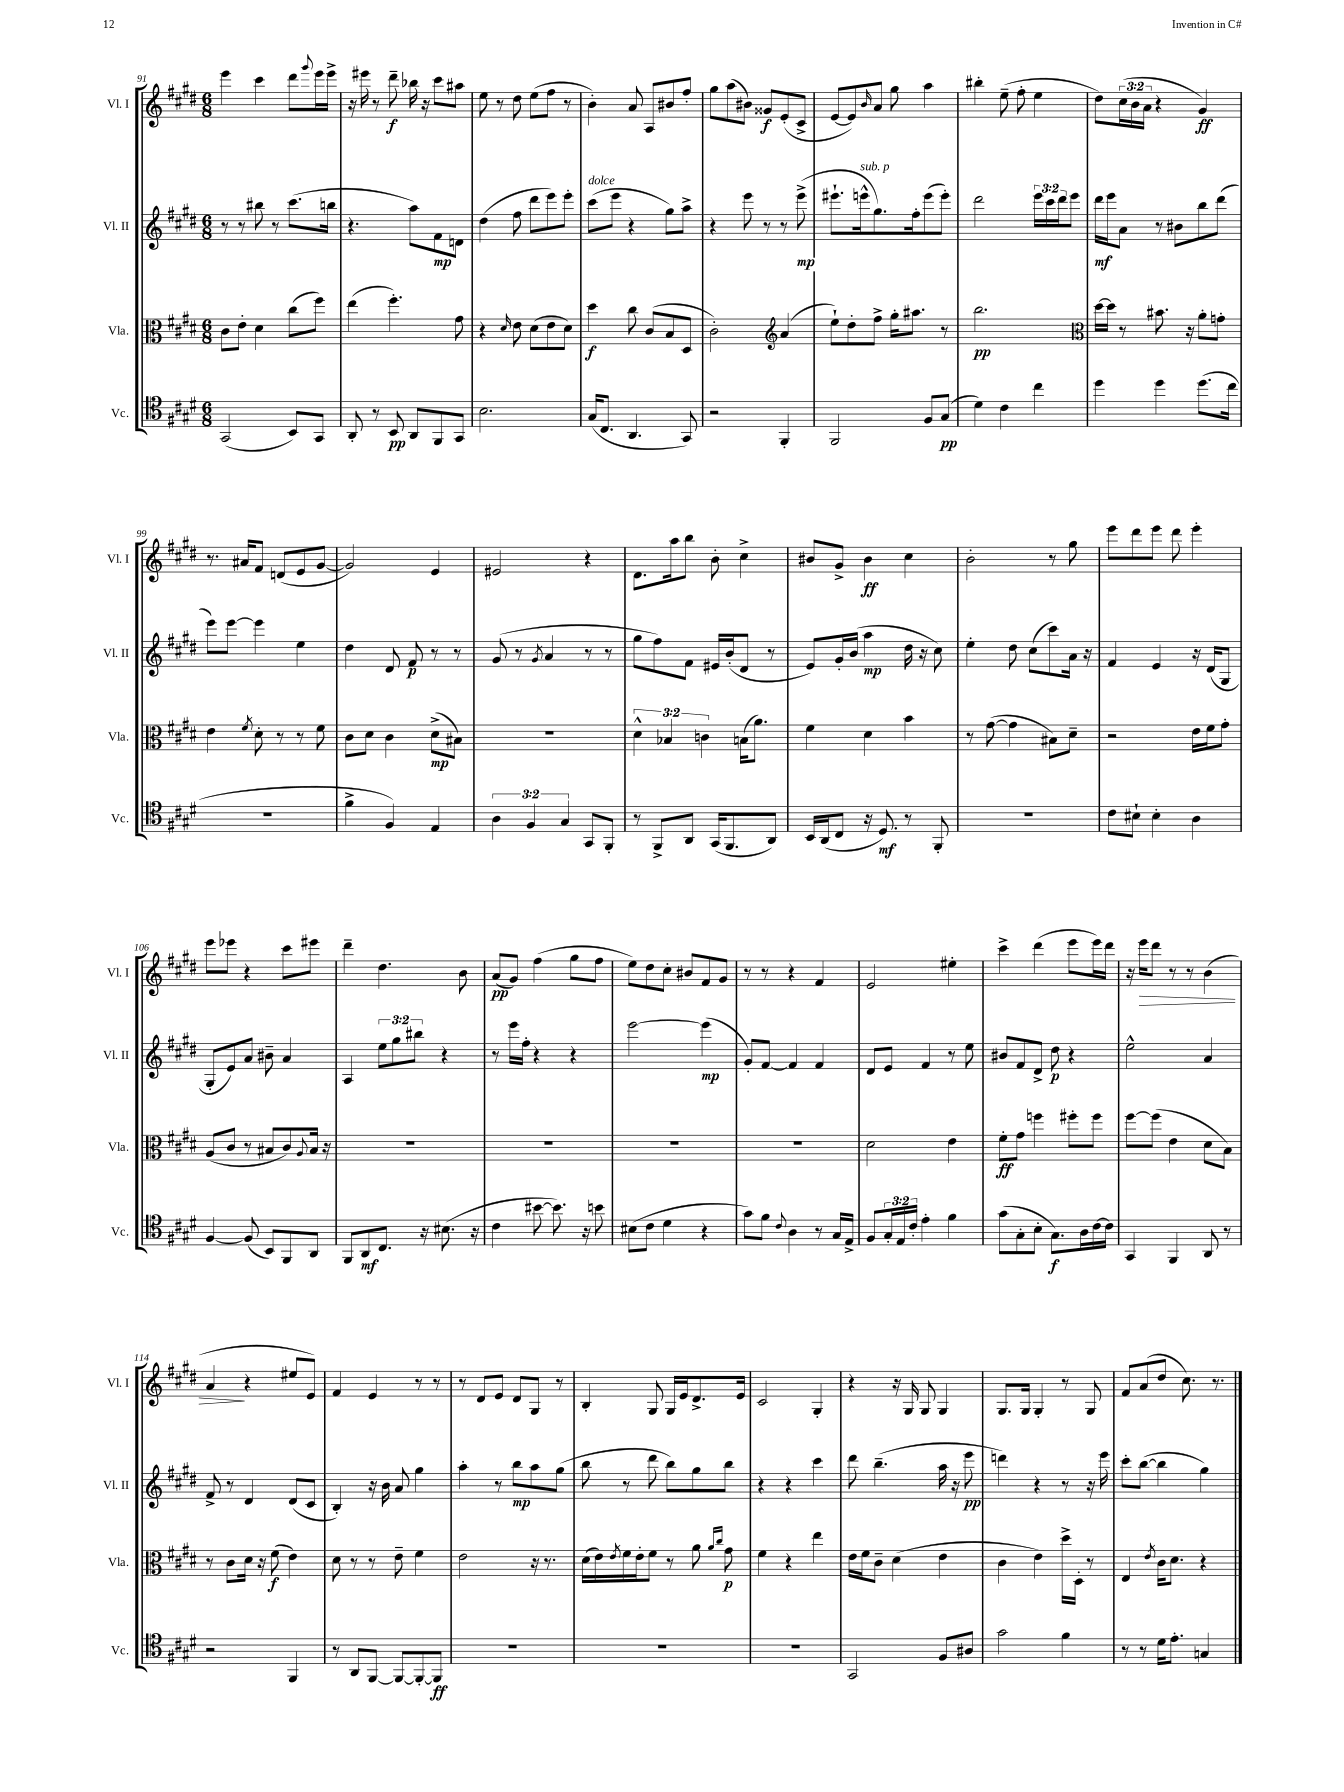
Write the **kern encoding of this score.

**kern	**dynam	**kern	**dynam	**kern	**dynam	**kern	**dynam
*part4	*part4	*part3	*part3	*part2	*part2	*part1	*part1
*staff4	*staff4	*staff3	*staff3	*staff2	*staff2	*staff1	*staff1
*I"Vc.	*	*I"Vla.	*	*I"Vl. II	*	*I"Vl. I	*
*I'Vc.	*	*I'Vla.	*	*I'Vl. II	*	*I'Vl. I	*
*clefC4	*	*clefC3	*	*clefG2	*	*clefG2	*
*k[f#c#g#d#]	*	*k[f#c#g#d#]	*	*k[f#c#g#d#]	*	*k[f#c#g#d#]	*
*M6/8	*	*M6/8	*	*M6/8	*	*M6/8	*
=91	=91	=91	=91	=91	=91	=91	=91
(2GG#/	.	8c#\L	.	8r	.	4eee\	.
.	.	8e'\J	.	8r	.	.	.
.	.	4d#\	.	8bb#X\	.	4ccc#\	.
.	.	.	.	8r	.	.	.
8BB/L)	.	(8cc#\L	.	(8.ccc#\L	.	8ddd#\L	.
.	.	.	.	.	.	8qqggg#/	.
8GG#/J	.	8ff#\J)	.	.	.	16eee\L	.
.	.	.	.	16bbn\Jk	.	16eee^\JJ	.
=92	=92	=92	=92	=92	=92	=92	=92
8AA'/	.	(4ee\	.	4.r	.	16r	.
.	.	.	.	.	.	16eee#X\	.
8r	.	.	.	.	.	8r	.
8BB/	pp	4.ff#'\)	.	.	.	8ddd#~\	f
8AA/L	.	.	.	8aa\L)	.	16bb-X\	.
.	.	.	.	.	.	16r	.
8FF#/	.	.	.	8f#\	mp	8ccc#\L	.
8GG#/J	.	8g#\	.	8dn\J	.	8aa#X\J	.
=93	=93	=93	=93	=93	=93	=93	=93
2.B\	.	4r	.	(4dd#\	.	8ee\	.
.	.	.	.	.	.	8r	.
.	.	16qqd#/	.	.	.	.	.
.	.	8e\	.	8ff#\	.	8dd#\	.
.	.	(8d#\L	.	8ddd#\L	.	(8ee\L	.
.	.	8e\	.	8eee\)	.	8ff#\J	.
.	.	8d#\J)	.	8eee'\J	.	8r	.
=94	=94	=94	=94	=94	=94	=94	=94
!	!	!	!	!LO:TX:a:i:t=dolce	!	!	!
(16G#/KL	.	4dd#\	f	(8ccc#\L	.	4b'\)	.
8.C#/J	.	.	.	.	.	.	.
.	.	.	.	8eee\J	.	.	.
4.AA/	.	8cc#\	.	4r	.	8a/	.
.	.	(8c#/L	.	.	.	8A/L	.
.	.	8B/	.	8gg#\L)	.	8b#X/	.
8GG#/)	.	8D#/J	.	8aa^\J	.	8ff#'/J	.
=95	=95	=95	=95	=95	=95	=95	=95
2r	.	2c#'\)	.	4r	.	8gg#\L	.
.	.	.	.	.	.	(8aa\	.
.	.	.	.	8eee\	.	8b#X\J)	.
.	.	.	.	8r	.	8g##X/L	f
*	*	*clefG2	*	*	*	*	*
4FF#'/	.	(4a/	.	8r	.	(8e'/	.
.	.	.	.	(8eee^\	mp	8c#^/J	.
=96	=96	=96	=96	=96	=96	=96	=96
2FF#/	.	8ee`\L)	.	8.eee#X`\L	.	[8e/L	.
.	.	8dd#'\	.	.	.	8e/])	.
!	!	!	!	!LO:TX:a:i:t=sub. p	!	!	!
.	.	.	.	16eeen^^\k	.	.	.
.	.	.	.	.	.	16qqb/	.
.	.	8ff#^\J	.	8.gg#\)	.	8a/J	.
.	.	16gg#'\KL	.	.	.	8gg#\	.
.	.	8.aa#X\J	.	16ff#'\k	.	.	.
8F#/L	.	.	.	(8eee\	.	4aa\	.
(8G#/J	pp	8r	.	8eee'\J)	.	.	.
=97	=97	=97	=97	=97	=97	=97	=97
4d#\)	.	2.bb\	pp	2ddd#\	.	4bb#X'\	.
4c#\	.	.	.	.	.	(8ee~\	.
.	.	.	.	.	.	8ff#'\	.
4cc#\	.	.	.	24eee\LL	.	4ee\	.
.	.	.	.	24ccc#\	.	.	.
.	.	.	.	24ddd#\J	.	.	.
.	.	.	.	8eee\J	.	.	.
=98	=98	=98	=98	=98	=98	=98	=98
*	*	*clefC3	*	*	*	*	*
4dd#\	.	[16dd#\LL	.	16ddd#\LL	mf	8dd#\L)	.
.	.	16dd#\JJ]	.	16eee\J	.	.	.
.	.	8r	.	8a\J	.	(24cc#\L	.
.	.	.	.	.	.	24b\	.
.	.	.	.	.	.	24a\JJ	.
4dd#\	.	8.b#X\	.	8r	.	4r	.
.	.	.	.	8b#X\L	.	.	.
.	.	16r	.	.	.	.	.
(8.dd#\L	.	8a'\L	.	8bb\	.	4g#/)	ff
.	.	8gn'\J	.	(8ddd#\J	.	.	.
16cc#\Jk	.	.	.	.	.	.	.
!!LO:LB:g=z
=99	=99	=99	=99	=99	=99	=99	=99
2.r	.	4e\	.	8eee\L)	.	8.r	.
.	.	.	.	[8eee\J	.	.	.
.	.	.	.	.	.	16a#X/KL	.
.	.	8qf#/	.	.	.	.	.
.	.	8d#'\	.	4eee\]	.	8f#/J	.
.	.	8r	.	.	.	(8dn/L	.
.	.	8r	.	4ee\	.	8e/	.
.	.	8f#\	.	.	.	[8g#/J	.
=100	=100	=100	=100	=100	=100	=100	=100
4f#^\	.	8c#\L	.	4dd#\	.	2g#/])	.
.	.	8d#\J	.	.	.	.	.
4F#/)	.	4c#\	.	8d#/	.	.	.
.	.	.	.	8f#/	p	.	.
4E/	.	(8d#^\L	mp	8r	.	4e/	.
.	.	8B#X\J)	.	8r	.	.	.
=101	=101	=101	=101	=101	=101	=101	=101
6A\	.	2.r	.	(8g#/	.	2e#X/	.
.	.	.	.	8r	.	.	.
6F#/	.	.	.	.	.	.	.
.	.	.	.	8qg#/	.	.	.
.	.	.	.	4a/	.	.	.
6G#/	.	.	.	.	.	.	.
8GG#/L	.	.	.	8r	.	4r	.
8FF#'/J	.	.	.	8r	.	.	.
=102	=102	=102	=102	=102	=102	=102	=102
8r	.	6d#^^\	.	8gg#\L	.	8.d#\L	.
8FF#^/L	.	.	.	8ff#\)	.	.	.
.	.	6B-X/	.	.	.	.	.
.	.	.	.	.	.	16aa\k	.
8AA/J	.	.	.	8f#\J	.	8bb\J	.
.	.	6cn\	.	.	.	.	.
(16GG#/KL	.	.	.	16e#X/LL	.	8b'\	.
8.FF#/	.	.	.	(16b'/J	.	.	.
.	.	(16Bn\KL	.	8d#/J	.	4cc#^\	.
.	.	8.a\J)	.	.	.	.	.
8AA/J)	.	.	.	8r	.	.	.
=103	=103	=103	=103	=103	=103	=103	=103
16BB/LL	.	4f#\	.	8e/L)	.	8b#X/L	.
(16AA/J	.	.	.	.	.	.	.
8C#/J	.	.	.	16g#'/L	.	8g#^/J	.
.	.	.	.	(16b/JJ	.	.	.
16r	.	4d#\	.	4aa\	mp	4b#\	ff
8.D#/)	mf	.	.	.	.	.	.
8r	.	4b\	.	16dd#\	.	4cc#\	.
.	.	.	.	16r	.	.	.
8FF#'/	.	.	.	8cc#\)	.	.	.
=104	=104	=104	=104	=104	=104	=104	=104
2.r	.	8r	.	4ee'\	.	2b'\	.
.	.	([8g#\	.	.	.	.	.
.	.	4g#\]	.	8dd#\	.	.	.
.	.	.	.	(8cc#\L	.	.	.
.	.	8B#X\L)	.	8ccc#\)	.	8r	.
.	.	8d#~\J	.	16a\Jk	.	8gg#\	.
.	.	.	.	16r	.	.	.
=105	=105	=105	=105	=105	=105	=105	=105
8c#\L	.	2r	.	4f#/	.	8eee\L	.
8B#X`\J	.	.	.	.	.	8ddd#\	.
4B#'\	.	.	.	4e/	.	8eee\J	.
.	.	.	.	.	.	8ddd#\	.
4A\	.	16e\LL	.	16r	.	4eee'\	.
.	.	16f#\J	.	(16d#/KL	.	.	.
.	.	8g#'\J	.	8G#/J	.	.	.
!!LO:LB:g=z
=106	=106	=106	=106	=106	=106	=106	=106
[4F#/	.	(8A/L	.	8G#'/L	.	8eee\L	.
.	.	8c#/J	.	8e/)	.	8eee-X\J	.
(8F#/]	.	8r	.	8a/J	.	4r	.
8BB/L)	.	8B#X/L	.	8b#X~\	.	.	.
8FF#/	.	8c#/)	.	4a/	.	8ccc#\L	.
.	.	8qqA/	.	.	.	.	.
8AA/J	.	16B#/Jk	.	.	.	8eee#X\J	.
.	.	16r	.	.	.	.	.
=107	=107	=107	=107	=107	=107	=107	=107
8FF#/L	.	2.r	.	4A/	.	4ddd#~\	.
8AA/	mf	.	.	.	.	.	.
8.C#/J	.	.	.	12ee\L	.	4.dd#\	.
.	.	.	.	12gg#\	.	.	.
.	.	.	.	12bb#X\J	.	.	.
16r	.	.	.	.	.	.	.
(8.B#X\	.	.	.	4r	.	.	.
.	.	.	.	.	.	8b\	.
16r	.	.	.	.	.	.	.
=108	=108	=108	=108	=108	=108	=108	=108
4c#\	.	2.r	.	8r	.	(8a/L	pp
.	.	.	.	16eee\LL	.	8g#/J)	.
.	.	.	.	16ff#'\JJ	.	.	.
[8b#X\	.	.	.	4r	.	(4ff#\	.
8.b#\])	.	.	.	.	.	.	.
.	.	.	.	4r	.	8gg#\L	.
16r	.	.	.	.	.	.	.
8bn\	.	.	.	.	.	8ff#\J	.
=109	=109	=109	=109	=109	=109	=109	=109
(8B#X\L	.	2.r	.	[2eee\	.	8ee\L)	.
8c#\J	.	.	.	.	.	8dd#\	.
4d#\	.	.	.	.	.	8cc#'\J	.
.	.	.	.	.	.	8b#X/L	.
4r	.	.	.	(4eee\]	mp	8f#/	.
.	.	.	.	.	.	8g#/J	.
=110	=110	=110	=110	=110	=110	=110	=110
8g#\L)	.	2.r	.	8g#'/L)	.	8r	.
8f#\J	.	.	.	[8f#/J	.	8r	.
8qqc#/	.	.	.	.	.	.	.
4A\	.	.	.	4f#/]	.	4r	.
8r	.	.	.	4f#/	.	4f#/	.
16G#/LL	.	.	.	.	.	.	.
16E^/JJ	.	.	.	.	.	.	.
=111	=111	=111	=111	=111	=111	=111	=111
8F#/L	.	2d#\	.	8d#/L	.	2e/	.
24G#'/L	.	.	.	8e/J	.	.	.
24E/	.	.	.	.	.	.	.
24c#'/JJ	.	.	.	.	.	.	.
4e'\	.	.	.	4f#/	.	.	.
4f#\	.	4e\	.	8r	.	4ee#X'\	.
.	.	.	.	8ee\	.	.	.
=112	=112	=112	=112	=112	=112	=112	=112
(8g#\L	.	8f#'\L	ff	8b#X/L	.	4ccc#^\	.
8G#'\	.	8g#\J	.	8f#/	.	.	.
8B'\J	.	4ffn\	.	8d#^/J	.	(4ddd#\	.
8.G#\L)	f	.	.	8dd#\	p	.	.
.	.	8ff#X'\L	.	4r	.	8eee\L	.
16A\L	.	.	.	.	.	.	.
[16c#\	.	8ff#\J	.	.	.	16eee\L)	.
16c#\JJ]	.	.	.	.	.	16ddd#\JJ	.
=113	=113	=113	=113	=113	=113	=113	=113
4GG#/	.	[8ff#\L	.	2ee^^\	.	16r	.
!	!	!	!	!	!	!	!LO:HP:b
.	.	.	.	.	.	16eee\KL	>
.	.	(8ff#\J]	.	.	.	8ddd#\J	.
4FF#/	.	4e\	.	.	.	8r	.
.	.	.	.	.	.	8r	.
8AA/	.	8d#\L	.	4a/	.	(4b\	.
8r	.	8B\J)	.	.	.	.	.
!!LO:LB:g=z
=114	=114	=114	=114	=114	=114	=114	=114
2r	.	8r	.	8f#^/	.	4a/	.
.	.	8c#\L	.	8r	.	.	.
.	.	16d#\Jk	.	4d#/	.	4r	]
.	.	16r	.	.	.	.	.
.	.	(8f#\	f	.	.	.	.
4FF#/	.	4e\)	.	(8d#/L	.	8ee#X/L	.
.	.	.	.	8c#/J	.	8e/J)	.
=115	=115	=115	=115	=115	=115	=115	=115
8r	.	8d#\	.	4B'/)	.	4f#/	.
8AA/L	.	8r	.	.	.	.	.
[8FF#/J	.	8r	.	16r	.	4e/	.
.	.	.	.	16b\	.	.	.
8FF#/L_	.	8e~\	.	8a/	.	.	.
8FF#'/_	.	4f#\	.	4gg#\	.	8r	.
8FF#/J]	ff	.	.	.	.	8r	.
=116	=116	=116	=116	=116	=116	=116	=116
2.r	.	2e\	.	4aa'\	.	8r	.
.	.	.	.	.	.	8d#/L	.
.	.	.	.	8r	.	8e/J	.
.	.	.	.	8bb\L	mp	8d#/L	.
.	.	16r	.	8aa\	.	8G#/J	.
.	.	8.r	.	.	.	.	.
.	.	.	.	(8gg#\J	.	8r	.
=117	=117	=117	=117	=117	=117	=117	=117
2.r	.	(16d#\LL	.	8bb\	.	4B'/	.
.	.	16e\)	.	.	.	.	.
.	.	8qe/	.	.	.	.	.
.	.	16f#\	.	8r	.	.	.
.	.	16e'\J	.	.	.	.	.
.	.	8f#\J	.	8ddd#\	.	8G#/	.
.	.	8r	.	8bb\L)	.	16G#/LL	.
.	.	.	.	.	.	16e/J	.
.	.	8a\	.	8gg#\	.	8.d#^/	.
.	.	16qqa/LL	.	.	.	.	.
.	.	16qqcc#/JJ	.	.	.	.	.
.	.	8g#\	p	8bb\J	.	.	.
.	.	.	.	.	.	16e/Jk	.
=118	=118	=118	=118	=118	=118	=118	=118
2.r	.	4f#\	.	4r	.	2c#/	.
.	.	4r	.	4r	.	.	.
.	.	4ee\	.	4ccc#\	.	4G#'/	.
=119	=119	=119	=119	=119	=119	=119	=119
2GG#/	.	16e\LL	.	8ddd#\	.	4r	.
.	.	16f#\J	.	.	.	.	.
.	.	8c#~\J	.	(4.bb~\	.	.	.
.	.	(4d#\	.	.	.	16r	.
.	.	.	.	.	.	16G#/	.
.	.	.	.	.	.	8G#/	.
8F#/L	.	4e\	.	16aa\	.	4G#/	.
.	.	.	.	16r	.	.	.
8A#X/J	.	.	.	8eee\	pp	.	.
=120	=120	=120	=120	=120	=120	=120	=120
2g#\	.	4c#\	.	4dddn\)	.	8.G#/L	.
.	.	.	.	.	.	16G#/Jk	.
.	.	4e\)	.	4r	.	4G#'/	.
4f#\	.	16dd#^\LL	.	8r	.	8r	.
.	.	16D#'\JJ	.	.	.	.	.
.	.	8r	.	16r	.	8G#/	.
.	.	.	.	16eee\	.	.	.
=121	=121	=121	=121	=121	=121	=121	=121
8r	.	4E/	.	8ccc#'\L	.	8f#/L	.
8r	.	.	.	([8bb\J	.	(8a/	.
.	.	8qe/	.	.	.	.	.
16d#\KL	.	16c#\KL	.	4bb\]	.	8dd#/J	.
8.e'\J	.	8.d#\J	.	.	.	.	.
.	.	.	.	.	.	8.cc#\)	.
4Gn/	.	4r	.	4gg#\)	.	.	.
.	.	.	.	.	.	8.r	.
==	==	==	==	==	==	==	==
*-	*-	*-	*-	*-	*-	*-	*-
